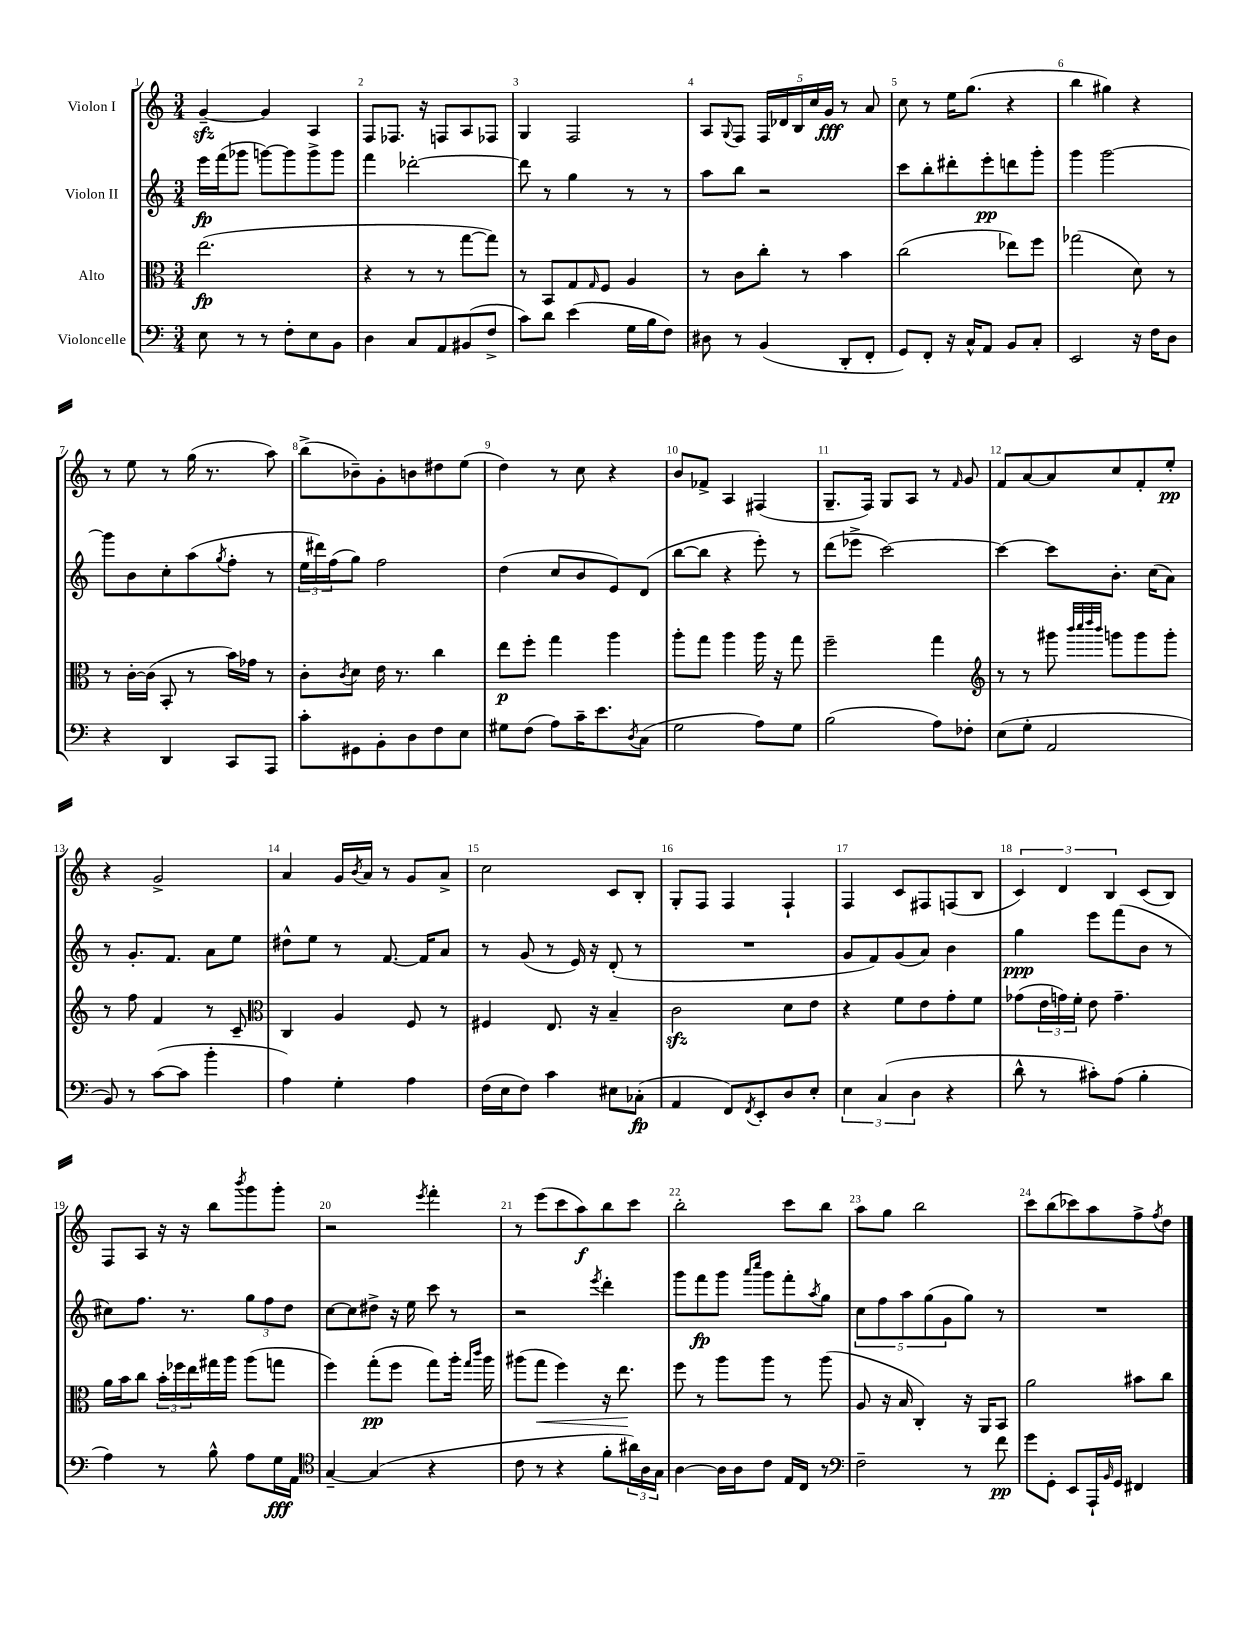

**kern	**dynam	**kern	**dynam	**kern	**dynam	**kern	**dynam
*part4	*part4	*part3	*part3	*part2	*part2	*part1	*part1
*staff4	*staff4	*staff3	*staff3	*staff2	*staff2	*staff1	*staff1
*I"Violoncelle	*	*I"Alto	*	*I"Violon II	*	*I"Violon I	*
*clefF4	*	*clefC3	*	*clefG2	*	*clefG2	*
*k[]	*	*k[]	*	*k[]	*	*k[]	*
*M3/4	*	*M3/4	*	*M3/4	*	*M3/4	*
=1	=1	=1	=1	=1	=1	=1	=1
8E\	.	(2.ee\	fp	16eee\LL	fp	[4gzz~/	.
.	.	.	.	(16fff\J	.	.	.
8r	.	.	.	8ggg-X\J	.	.	.
8r	.	.	.	[8gggn\L)	.	4g/]	.
8F'\L	.	.	.	8ggg\]	.	.	.
8E\	.	.	.	8ggg^\	.	4A/	.
8BB\J	.	.	.	8ggg\J	.	.	.
=2	=2	=2	=2	=2	=2	=2	=2
4D\	.	4r	.	4fff\	.	8F/L	.
.	.	.	.	.	.	8.F-X/J	.
8C/L	.	8r	.	[2ddd-X'\	.	.	.
.	.	.	.	.	.	16r	.
8AA/	.	8r	.	.	.	8Fn/L	.
(8BB#X/	.	[8gg\L	.	.	.	8A/	.
8F^/J	.	8gg\J])	.	.	.	8F-X/J	.
=3	=3	=3	=3	=3	=3	=3	=3
8c\L)	.	8r	.	8ddd-\]	.	4G/	.
8d\J	.	8BB/L	.	8r	.	.	.
(4e\	.	8G/	.	4gg\	.	2F/	.
.	.	16qqG/	.	.	.	.	.
.	.	8F/J	.	.	.	.	.
16G\LL	.	4A/	.	8r	.	.	.
16B\J	.	.	.	.	.	.	.
8F\J)	.	.	.	8r	.	.	.
=4	=4	=4	=4	=4	=4	=4	=4
8D#X\	.	8r	.	8aa\L	.	8A/L	.
.	.	.	.	.	.	8qqG/	.
8r	.	8c\L	.	8bb\J	.	8F/J	.
(4BB/	.	8cc'\J	.	2r	.	20F/LL	.
.	.	.	.	.	.	20d-X/	.
.	.	.	.	.	.	20B/	.
.	.	8r	.	.	.	.	.
.	.	.	.	.	.	20cc/	.
.	.	.	.	.	.	20g/JJ	fff
8DD'/L	.	4b\	.	.	.	8r	.
8FF'/J	.	.	.	.	.	8a/	.
=5	=5	=5	=5	=5	=5	=5	=5
8GG/L)	.	(2cc\	.	8ccc\L	.	8cc\	.
8FF'/J	.	.	.	8bb'\	.	8r	.
16r	.	.	.	8ddd#X'\	.	16ee\KL	.
16C^^/KL	.	.	.	.	.	(8.gg\J	.
8AA/J	.	.	.	8eee'\	pp	.	.
8BB/L	.	8ee-X\L)	.	8dddn\	.	4r	.
8C'/J	.	8ff\J	.	8ggg'\J	.	.	.
=6	=6	=6	=6	=6	=6	=6	=6
2EE/	.	(2gg-X\	.	4ggg\	.	4bb\	.
.	.	.	.	[2ggg\	.	4gg#X\)	.
16r	.	8d\)	.	.	.	4r	.
16F\KL	.	.	.	.	.	.	.
8D\J	.	8r	.	.	.	.	.
!!LO:LB:g=z
=7	=7	=7	=7	=7	=7	=7	=7
4r	.	8r	.	8ggg\L]	.	8r	.
.	.	[16c'\LL	.	8b\	.	8ee\	.
.	.	(16c\JJ]	.	.	.	.	.
4DD/	.	8BB'/	.	8cc'\	.	8r	.
.	.	8r	.	(8aa\	.	(16gg\	.
.	.	.	.	.	.	8.r	.
.	.	.	.	8qgg/	.	.	.
8CC/L	.	16b\LL)	.	8ff'\J	.	.	.
.	.	16g-X\JJ	.	.	.	.	.
8AAA/J	.	8r	.	8r	.	8aa\)	.
=8	=8	=8	=8	=8	=8	=8	=8
8c'\L	.	8c'\L	.	24ee\LL	.	(8bb^\L	.
.	.	.	.	24ddd#X\)	.	.	.
.	.	.	.	(24ff\J	.	.	.
.	.	8qc/	.	.	.	.	.
8GG#X\	.	8d\J	.	8gg\J)	.	8b-X~\)	.
8BB'\	.	16e\	.	2ff\	.	8g'\	.
.	.	8.r	.	.	.	.	.
8D\	.	.	.	.	.	8bn\	.
8F\	.	4cc\	.	.	.	8dd#X\	.
8E\J	.	.	.	.	.	(8ee\J	.
=9	=9	=9	=9	=9	=9	=9	=9
8G#X\L	.	8ee\L	p	(4dd\	.	4dd\)	.
(8F\J	.	8ff'\J	.	.	.	.	.
8A\L)	.	4gg\	.	8cc/L	.	8r	.
16c~\K	.	.	.	8b/	.	8cc\	.
8.e\	.	.	.	.	.	.	.
.	.	4aa\	.	8e/)	.	4r	.
8qD/	.	.	.	.	.	.	.
(8C\J	.	.	.	(8d/J	.	.	.
=10	=10	=10	=10	=10	=10	=10	=10
2G\	.	8aa'\L	.	[8bb\L	.	8b/L	.
.	.	8gg\J	.	8bb\J]	.	8f-X^/J	.
.	.	4aa\	.	4r	.	4A/	.
8A\L)	.	16aa\	.	8eee'\)	.	(4F#X/	.
.	.	16r	.	.	.	.	.
8G\J	.	8gg\	.	8r	.	.	.
=11	=11	=11	=11	=11	=11	=11	=11
(2B\	.	2ff~\	.	(8ddd\L	.	8.G~/L	.
.	.	.	.	8eee-X^\J	.	.	.
.	.	.	.	.	.	16F/Jk)	.
.	.	.	.	[2ccc\)	.	8G/L	.
.	.	.	.	.	.	8A/J	.
8A\L)	.	4gg\	.	.	.	8r	.
.	.	.	.	.	.	16qqf/	.
8F-X'\J	.	.	.	.	.	8g/	.
=12	=12	=12	=12	=12	=12	=12	=12
*	*	*clefG2	*	*	*	*	*
(8E\L	.	8r	.	4ccc\_	.	8f/L	.
8G'\J	.	8r	.	.	.	[8a/	.
2AA/	.	8ggg#X\	.	8ccc\L]	.	8a/]	.
.	.	32qqbbb/LLL	.	.	.	.	.
.	.	32qqcccc/	.	.	.	.	.
.	.	32qqdddd/	.	.	.	.	.
.	.	32qqbbb/JJJ	.	.	.	.	.
.	.	8gggn\L	.	8.b'\J	.	8cc/	.
.	.	8ggg\	.	.	.	8f'/	.
.	.	.	.	(16cc\KL	.	.	.
.	.	8ggg'\J	.	8a\J)	.	8ee'/J	pp
!!LO:LB:g=z
=13	=13	=13	=13	=13	=13	=13	=13
8BB/)	.	8r	.	8r	.	4r	.
8r	.	8ff\	.	8.g'/L	.	.	.
([8c\L	.	4f/	.	.	.	2g^/	.
.	.	.	.	8.f/J	.	.	.
8c\J]	.	.	.	.	.	.	.
4b'\	.	8r	.	8a\L	.	.	.
.	.	8c~/	.	8ee\J	.	.	.
=14	=14	=14	=14	=14	=14	=14	=14
*	*	*clefC3	*	*	*	*	*
4A\)	.	4C/	.	8dd#X^^\L	.	4a/	.
.	.	.	.	8ee\J	.	.	.
4G'\	.	4A/	.	8r	.	16g/LL	.
.	.	.	.	.	.	8qb/	.
.	.	.	.	.	.	16a/JJ	.
.	.	.	.	[8.f/	.	8r	.
4A\	.	8F/	.	.	.	8g/L	.
.	.	.	.	16f/KL]	.	.	.
.	.	8r	.	8a/J	.	8a^/J	.
=15	=15	=15	=15	=15	=15	=15	=15
(16F\LL	.	4F#X/	.	8r	.	2cc\	.
16E\J	.	.	.	.	.	.	.
8F\J)	.	.	.	(8g/	.	.	.
4c\	.	8.E/	.	8r	.	.	.
.	.	.	.	16e/)	.	.	.
.	.	16r	.	16r	.	.	.
8E#X\L	.	4B~/	.	(8d'/	.	8c/L	.
(8C-X'\J	fp	.	.	8r	.	8B'/J	.
=16	=16	=16	=16	=16	=16	=16	=16
4AA/	.	2czz\	.	2.r	.	8G'/L	.
.	.	.	.	.	.	8F/J	.
8FF/L)	.	.	.	.	.	4F/	.
8qFF/	.	.	.	.	.	.	.
8EE'/	.	.	.	.	.	.	.
8D/	.	8d\L	.	.	.	4F`/	.
8E'/J	.	8e\J	.	.	.	.	.
=17	=17	=17	=17	=17	=17	=17	=17
6E\	.	4r	.	8g/L	.	4F/	.
.	.	.	.	8f/)	.	.	.
(6C/	.	.	.	.	.	.	.
.	.	8f\L	.	(8g/	.	8c/L	.
6D\	.	.	.	.	.	.	.
.	.	8e\	.	8a/J)	.	8F#X/	.
4r	.	8g'\	.	4b\	.	(8Fn/	.
.	.	8f\J	.	.	.	8B/J	.
=18	=18	=18	=18	=18	=18	=18	=18
8d^^\	.	(8g-X\L	.	4gg\	ppp	6c/)	.
8r	.	24e\L	.	.	.	.	.
.	.	24gn\)	.	.	.	6d/	.
.	.	24f'\JJ	.	.	.	.	.
8c#X'\L)	.	8e\	.	8eee\L	.	.	.
.	.	.	.	.	.	6B/	.
(8A\J	.	4.g~\	.	(8fff\	.	.	.
4B'\	.	.	.	8b\J	.	(8c/L	.
.	.	.	.	8r	.	8B/J)	.
!!LO:LB:g=z
=19	=19	=19	=19	=19	=19	=19	=19
4A\)	.	16a\LL	.	8cc#X\L)	.	8F/L	.
.	.	16b\J	.	.	.	.	.
.	.	8cc\J	.	8.ff\J	.	8A/J	.
8r	.	24b'\LL	.	.	.	16r	.
.	.	24ff-X\	.	.	.	.	.
.	.	.	.	8.r	.	16r	.
.	.	24ee\	.	.	.	.	.
8B^^\	.	16gg#X\	.	.	.	8bb\L	.
.	.	16aa\JJ	.	.	.	.	.
.	.	.	.	.	.	8qbbb/	.
8A\L	.	(8aa\L	.	12gg\L	.	8ggg\	.
.	.	.	.	12ff\	.	.	.
16G\L	fff	8ggn\J	.	.	.	8ggg'\J	.
.	.	.	.	12dd\J	.	.	.
16AA\JJ	.	.	.	.	.	.	.
=20	=20	=20	=20	=20	=20	=20	=20
*clefC4	*	*	*	*	*	*	*
[4G~/	.	4ff\)	.	[8cc\L	.	2r	.
.	.	.	.	8cc\]	.	.	.
(4G/]	.	(8gg'\L	pp	8dd#X^\J	.	.	.
.	.	8ff\J	.	16r	.	.	.
.	.	.	.	16ee\	.	.	.
.	.	.	.	.	.	8qeee/	.
4r	.	8gg\L)	.	8ccc\	.	4fff'\	.
.	.	16aa'\Jk	.	8r	.	.	.
.	.	16qqgg/LL	.	.	.	.	.
.	.	16qqccc/JJ	.	.	.	.	.
.	.	16aa\	.	.	.	.	.
=21	=21	=21	=21	=21	=21	=21	=21
8c\	.	(8aa#X\L	.	2r	.	8r	.
!	!	!	!LO:HP:b	!	!	!	!
8r	.	8gg\J	<	.	.	(8eee\L	.
4r	.	4ff\)	.	.	.	8ccc\	.
.	.	.	.	.	.	8aa\)	f
.	.	.	.	8qeee/	.	.	.
8f'\L	.	16r	.	4ddd'\	.	8bb\	.
.	.	8.ee\	.	.	.	.	.
24a#X\L)	.	.	.	.	.	8ccc\J	.
24A\	.	.	.	.	.	.	.
24G\JJ	.	.	.	.	.	.	.
.	.	.	[	.	.	.	.
=22	=22	=22	=22	=22	=22	=22	=22
[4A\	.	8ff\	.	8ggg\L	.	2bb'\	.
.	.	8r	.	8fff\	fp	.	.
16A\LL]	.	8aa\L	.	8ggg\J	.	.	.
16A\J	.	.	.	.	.	.	.
.	.	.	.	16qqaaa/LL	.	.	.
.	.	.	.	16qqcccc/JJ	.	.	.
8c\J	.	8aa\J	.	8ggg\L	.	.	.
16E/LL	.	8r	.	8fff'\	.	8ccc\L	.
16C/JJ	.	.	.	.	.	.	.
.	.	.	.	8qaa/	.	.	.
8r	.	(8aa\	.	8gg\J	.	8bb\J	.
=23	=23	=23	=23	=23	=23	=23	=23
*clefF4	*	*	*	*	*	*	*
2F~\	.	8A/	.	10cc\L	.	8aa\L	.
.	.	.	.	10ff\	.	.	.
.	.	16r	.	.	.	8gg\J	.
.	.	16B/	.	.	.	.	.
.	.	.	.	10aa\	.	.	.
.	.	4C'/)	.	.	.	2bb\	.
.	.	.	.	(10gg\	.	.	.
.	.	.	.	10g\	.	.	.
8r	.	16r	.	8gg\J)	.	.	.
.	.	16AA/KL	.	.	.	.	.
8f\	pp	8BB/J	.	8r	.	.	.
=24	=24	=24	=24	=24	=24	=24	=24
8g\L	.	2a\	.	2.r	.	8ccc\L	.
8GG'\J	.	.	.	.	.	(8bb\	.
8EE/L	.	.	.	.	.	8ccc-X\)	.
16AAA`/L	.	.	.	.	.	8aa\	.
16qqBB/	.	.	.	.	.	.	.
16GG/JJ	.	.	.	.	.	.	.
4FF#X/	.	8b#X\L	.	.	.	8ff^\	.
.	.	.	.	.	.	8qff/	.
.	.	8cc\J	.	.	.	8dd\J	.
==	==	==	==	==	==	==	==
*-	*-	*-	*-	*-	*-	*-	*-
